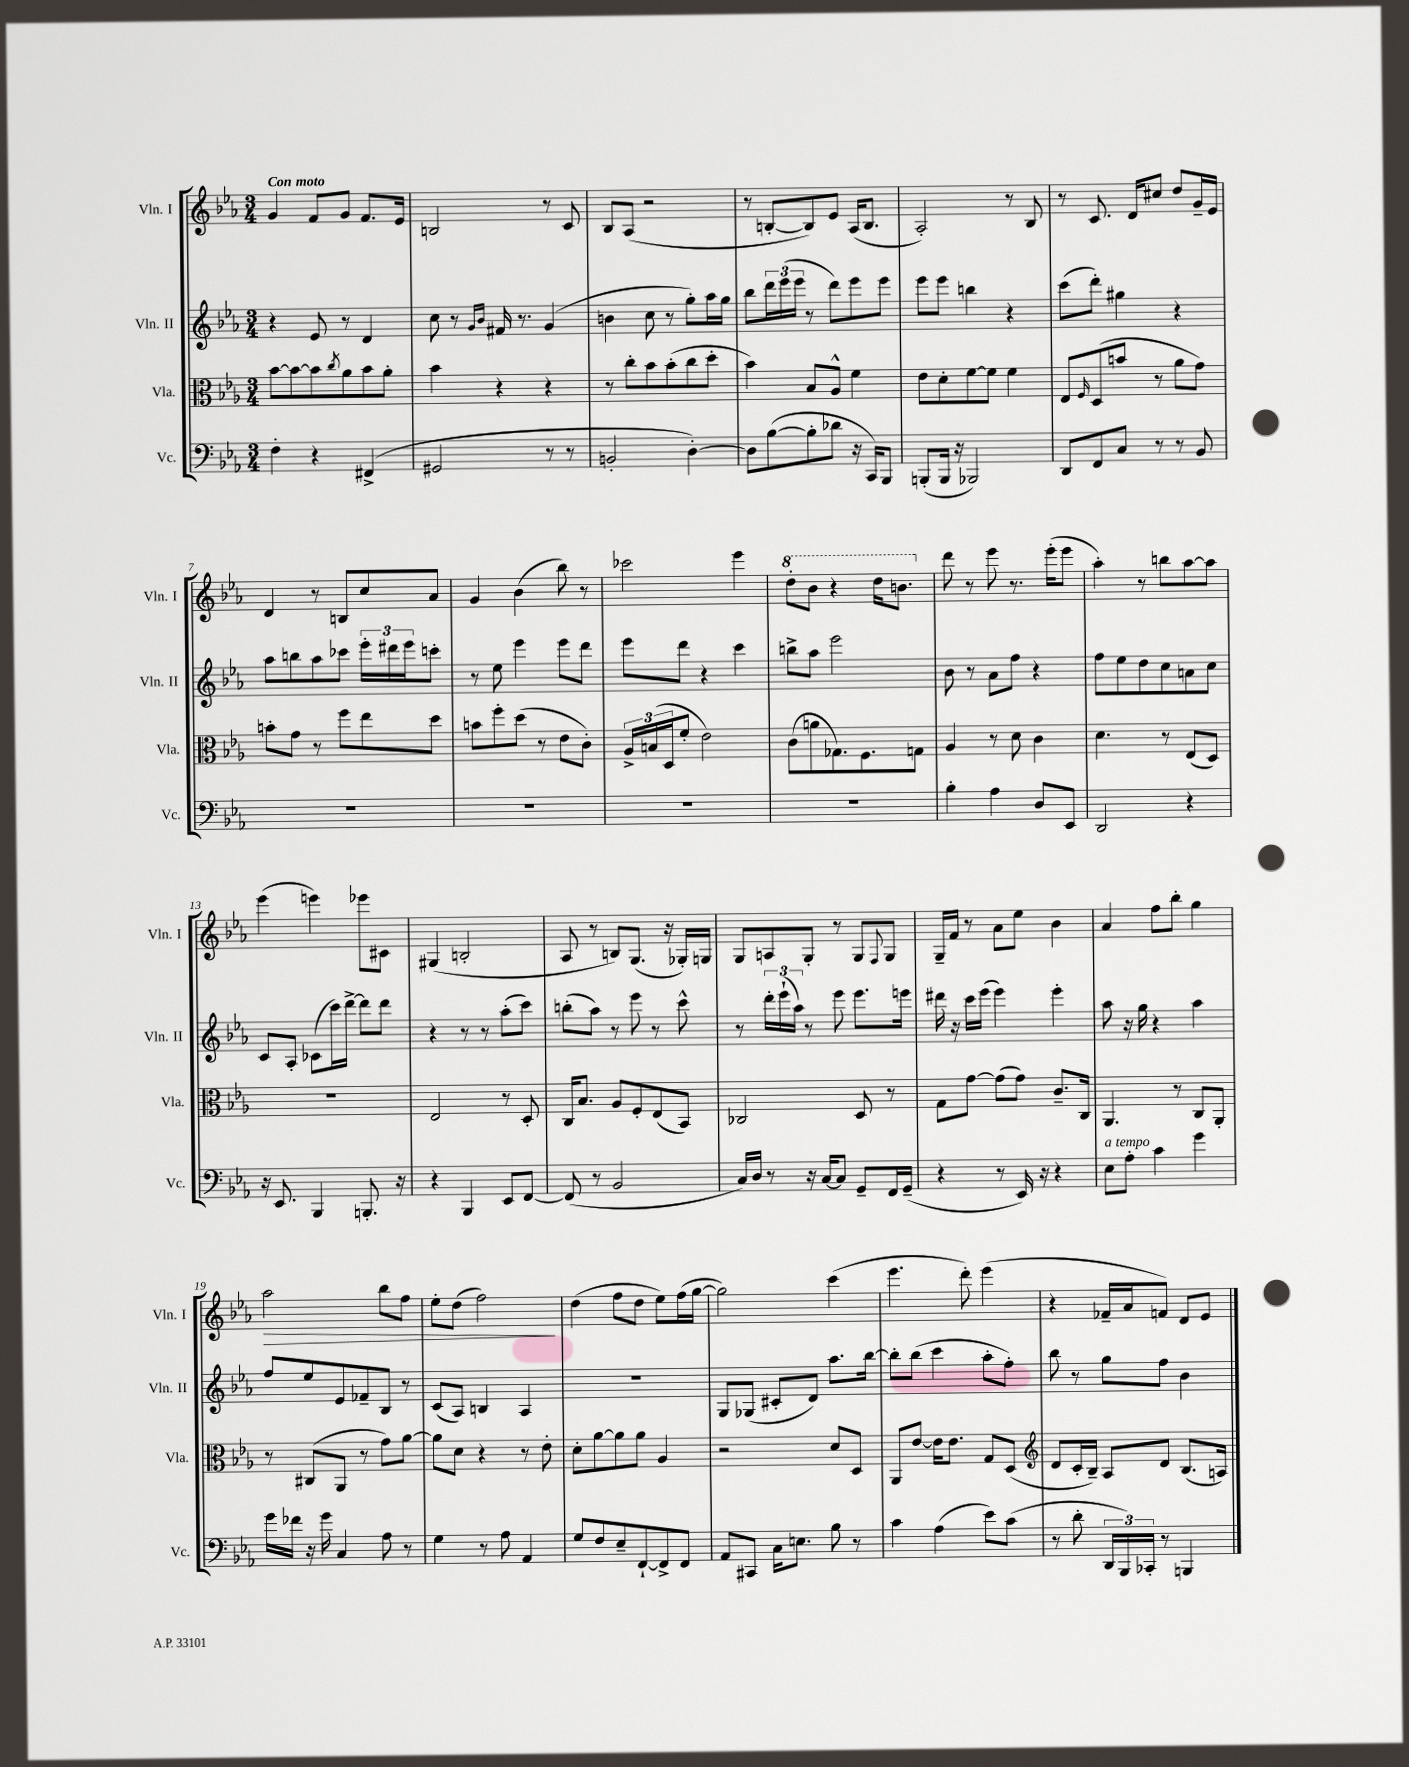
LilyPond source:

<<
\new StaffGroup <<
\new Staff = "s0" \with { instrumentName = "Vln. I" shortInstrumentName = "Vln. I" } {
    \clef treble \key ees \major \numericTimeSignature \time 3/4 \tempo "Con moto"
    g'4 f'8 g'8 f'8. ees'16 |
    b2 r8 c'8 |
    bes8 aes8( r2 |
    r8 b8~-. b8) ees'8 aes16( b8. |
    aes2-.) r8 bes8 |
    r8 c'8. d'16 cis''8 d''8 g'16-- ees'16 |
    d'4 r8 b8 c''8 aes'8 |
    g'4 bes'4( bes''8) r8 |
    ces'''2 ees'''4 |
    \ottava #1 d'''8-. bes''8 r4 d'''16 b''8. \ottava #0 |
    d'''8 r8 ees'''8 r8. ees'''16-.( ees'''8 |
    aes''4-.) r8 b''8 aes''8~ aes''8 |
    ees'''4( e'''4) ees'''8 cis'8 |
    gis4( b2-. |
    aes8 r8 b8) g8.( r16 ges16-.) g16 |
    g8 a8 g8-. r8 g8 \appoggiatura { f8 } g8 |
    g16-- f'16 r8 aes'8 ees''8 bes'4 |
    aes'4 f''8 bes''8-. g''4 |
    aes''2\> bes''8 f''8 |
    ees''8-. d''8( f''2\!) |
    d''4( f''8 d''8 ees''8) f''16( g''16~ |
    g''2) c'''4( |
    ees'''4. d'''8-.) ees'''4( |
    r4 fes'16-- aes'16 f'8) d'8 ees'8 \bar "|." |
}
\new Staff = "s1" \with { instrumentName = "Vln. II" shortInstrumentName = "Vln. II" } {
    \clef treble \key ees \major \numericTimeSignature \time 3/4
    r4 ees'8 r8 d'4 |
    c''8 r8 \grace { g'16 bes'16 } fis'16 r8. g'4( |
    b'4 c''8 r8 g''8-.) aes''16 g''16 |
    bes''8 \tuplet 3/2 { d'''16 ees'''16( ees'''16 } r8 d'''8) ees'''8 ees'''8 |
    ees'''8 ees'''8 b''4 r4 |
    c'''8( d'''8-.) gis''4 r4 |
    aes''8 b''8 aes''8 ces'''8 \tuplet 3/2 { ees'''16-. dis'''16 ees'''16 } c'''8-. |
    r8 ees''8 ees'''4 ees'''8 d'''8 |
    ees'''8 d'''8 r4 c'''4 |
    b''8-> aes''8 ees'''2 |
    bes'8 r8 aes'8 f''8 r4 |
    f''8 ees''8 d''8 c''8 a'8 c''8 |
    c'8 aes8-. ces'8( c'''16) d'''16~-> d'''8 d'''8 |
    r4 r8 r8 aes''8-.( c'''8) |
    b''8-.( aes''8) r8 ees'''8 r8 c'''8-^ |
    r8 \tuplet 3/2 { d'''16-. ees'''16-!( aes''16) } r8 ees'''8 ees'''8. e'''16 |
    dis'''16 r16 c'''16 ees'''16( ees'''4) ees'''4-. |
    aes''8 r16 g''16 r4 aes''4 |
    f''8 ees''8 ees'8 fes'8-- bes8 r8 |
    c'8( aes8) b4 aes4 |
    R2. |
    g8 ges8( cis'8-. d'8) aes''8. bes''16~ |
    bes''8-. bes''8( c'''4 aes''8-. f''8-.) |
    bes''8 r8 g''8 f''8 bes'4 \bar "|." |
}
\new Staff = "s2" \with { instrumentName = "Vla." shortInstrumentName = "Vla." } {
    \clef alto \key ees \major \numericTimeSignature \time 3/4
    bes'8~ bes'8~ bes'8 \acciaccatura { c''8 } aes'8 bes'8 aes'8-. |
    bes'4 r4 r4 |
    r8 c''8-. bes'8 bes'8-.( c''8 d''8-. |
    bes'4) bes8 aes8-^ f'4 |
    ees'8 d'8-. f'8~ f'8 f'4 |
    ees8 \grace { f16 } d8( b'8 r8 aes'8 g'8) |
    b'8-. g'8 r8 f''8 ees''8 d''8 |
    b'8 f''8-. d''8( r8 ees'8 c'8-.) |
    \tuplet 3/2 { aes16-> b16( d16 } f'8-. ees'2) |
    c'8( a'8 ges8.) f8. g8 |
    aes4 r8 d'8 c'4 |
    d'4. r8 ees8( d8) |
    R2. |
    ees2 r8 d8-. |
    c16 bes8. aes8 f8-. ees8( bes,8) |
    ces2 d8 r8 |
    g8 g'8~ g'8( g'8) c'8.-- c16 |
    aes,4. r8 c8 aes,8-. |
    r8 cis8( aes,8 r8 g'8) aes'8~ |
    aes'8 d'8 r4 r8 ees'8-. |
    d'8-. aes'8~ aes'8 aes'8 aes4 |
    r2 d'8 d8 |
    aes,8 ees'8~ ees'16 ees'8. g8 d8( |
    \clef treble d'8 c'16-. bes16--) aes8 d'8 bes8.( a16) \bar "|." |
}
\new Staff = "s3" \with { instrumentName = "Vc." shortInstrumentName = "Vc." } {
    \clef bass \key ees \major \numericTimeSignature \time 3/4
    f4-. r4 fis,4->( |
    gis,2 r8 r8 |
    b,2-. d4~-.) |
    d8 bes8~( bes8-. des'8 r16 c,16) bes,,8 |
    b,,8-.( b,,16 r16 bes,,2) |
    d,8 f,8 c8 r8 r8 bes,8 |
    R2. |
    R2. |
    R2. |
    R2. |
    bes4-. aes4 d8 ees,8 |
    d,2 r4 |
    r16 ees,8. bes,,4 b,,8.-. r16 |
    r4 bes,,4 ees,8 f,8~ |
    f,8( r8 bes,2 |
    c16) d16 r8 r16 c16~ c8 g,8-- f,16 g,16--( |
    r4 r8 ees,16) r16 r4 |
    ees8^\markup { \italic "a tempo" } aes8-. c'4 g'4 |
    g'16 fes'16 r16 g'16 c4 aes8 r8 |
    g4 r8 aes8 aes,4 |
    g8 f8 ees8-- f,8~-! f,8-> f,8 |
    aes,8 cis,8 c16 e8. bes8 r8 |
    c'4 aes4( ees'8) c'8( |
    r8 d'8-. \tuplet 3/2 { d,16 bes,,16) ces,16-. } r8 b,,4 \bar "|." |
}
>>
>>
